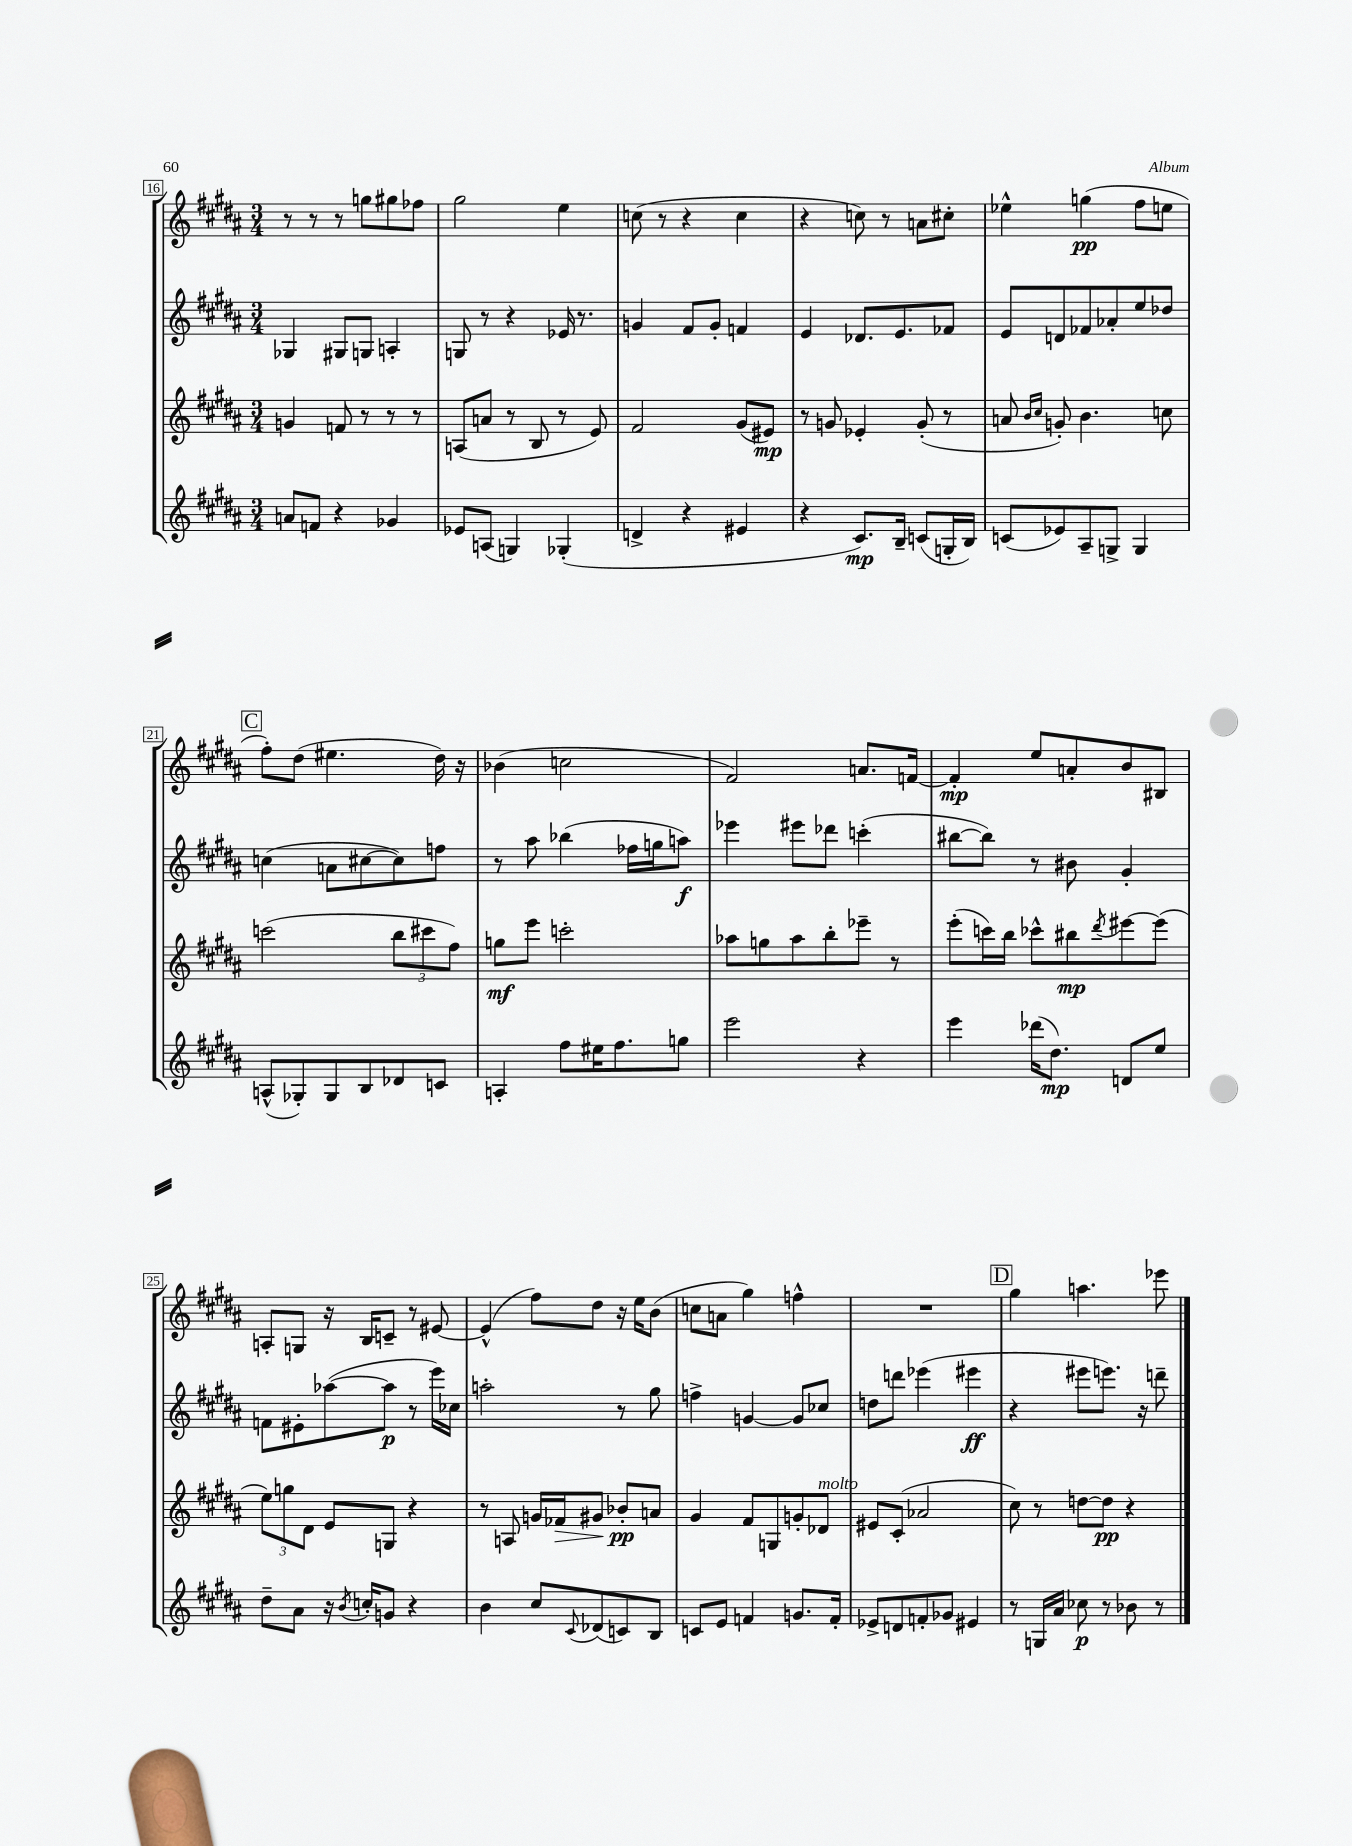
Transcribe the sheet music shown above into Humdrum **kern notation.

**kern	**kern	**kern	**kern
*staff4	*staff3	*staff2	*staff1
*clefG2	*clefG2	*clefG2	*clefG2
*k[f#c#g#d#a#]	*k[f#c#g#d#a#]	*k[f#c#g#d#a#]	*k[f#c#g#d#a#]
*M3/4	*M3/4	*M3/4	*M3/4
8a	4g	4G-	8r
8f	.	.	8r
4r	8f	8G#	8r
.	8r	8G	8gg
4g-	8r	4A'	8gg#
.	8r	.	8ff-
=	=	=	=
8e-	(8A	8G	2gg#
(8A	8a	8r	.
4G)	8r	4r	.
.	8B	.	.
(4G-'	8r	16e-	4ee
.	.	8.r	.
.	8e)	.	.
=	=	=	=
4d^	2f#	4g	(8cc
.	.	.	8r
4r	.	8f#	4r
.	.	8g'	.
4e#	(8g#	4f	4cc
.	8e#)	.	.
=	=	=	=
4r	8r	4e	4r
.	8g	.	.
8.c#)	4e-'	8.d-	8cc)
.	.	.	8r
16B~	.	8.e	.
(8c	(8g'	.	8a
16G'	8r	8f-	8cc#'
16B)	.	.	.
=	=	=	=
(8c	8a	8e	4ee-^^
.	16qqb	.	.
.	16qqcc#	.	.
8e-)	8g')	8d	.
8A#~	4.b	8f-	(4gg
8G^	.	8a-'	.
4G	.	8ee	8ff#
.	8cc	8dd-	8ee
=	=	=	=
(8A^^	(2ccc	(4cc	8ff#')
8G-')	.	.	(8dd#
8G-	.	8a	4.ee#
8B	.	[8cc#	.
8d-	12bb	8cc#])	.
.	12ccc#	.	.
8c	.	8ff	16dd#)
.	12ff#)	.	.
.	.	.	16r
=	=	=	=
4A'	8gg	8r	(4b-
.	8eee	8aa#	.
8ff#	2ccc'	(4bb-	2cc
16ee#	.	.	.
8.ff#	.	.	.
.	.	16ff-	.
.	.	16gg	.
8gg	.	8aa)	.
=	=	=	=
2eee	8aa-	4eee-	2f#)
.	8gg	.	.
.	8aa-	8eee#	.
.	8bb'	8ddd-	.
4r	8eee-~	(4ccc'	8.a
.	8r	.	.
.	.	.	[16f
=	=	=	=
4eee	(8eee'	[8bb#	4f']
.	16ccc)	8bb#])	.
.	16bb	.	.
(16ddd-	8ccc-^^	8r	8ee
8.dd#)	.	.	.
.	8bb#	8b#	8a'
.	8qddd#	.	.
8d	[8eee#	4g#'	8b
8ee	(8eee#]	.	8B#
=	=	=	=
8dd#~	12ee)	8f	8A'
.	12gg	.	.
8a#	.	8e#'	8G
.	12d#	.	.
16r	8e	([8aa-	16r
8qb	.	.	.
16cc'	.	.	16B
8g	8G	8aa-]	8c~
4r	4r	8r	8r
.	.	16eee)	[8e#
.	.	16cc-	.
=	=	=	=
4b	8r	2aa'	(4e#^^]
.	8A	.	.
8cc#	16g	.	8ff#)
.	16f-	.	.
8qqc#	.	.	.
(8d-	8g#	.	8dd#
8c)	8b-'	8r	16r
.	.	.	16ee
8B	8a	8gg#	(8b
=	=	=	=
8c	4g#	4ff^	8cc
8e	.	.	8a
4f	8f#	[4g	4gg#)
.	8G	.	.
8.g	8g'	8g]	4ff^^
.	8d-	8cc-	.
16f'	.	.	.
=	=	=	=
8e-^	8e#	8dd	2.r
8d	(8c#'	8ddd	.
8f'	2a-	(4eee-	.
8g-	.	.	.
4e#	.	4eee#	.
=	=	=	=
8r	8cc#)	4r	4gg#
16G	8r	.	.
16a#	.	.	.
8cc-	[8dd	8eee#	4.aa
8r	8dd]	8.eee)	.
8b-	4r	.	.
.	.	16r	.
8r	.	8ddd~	8eee-
==	==	==	==
*-	*-	*-	*-
